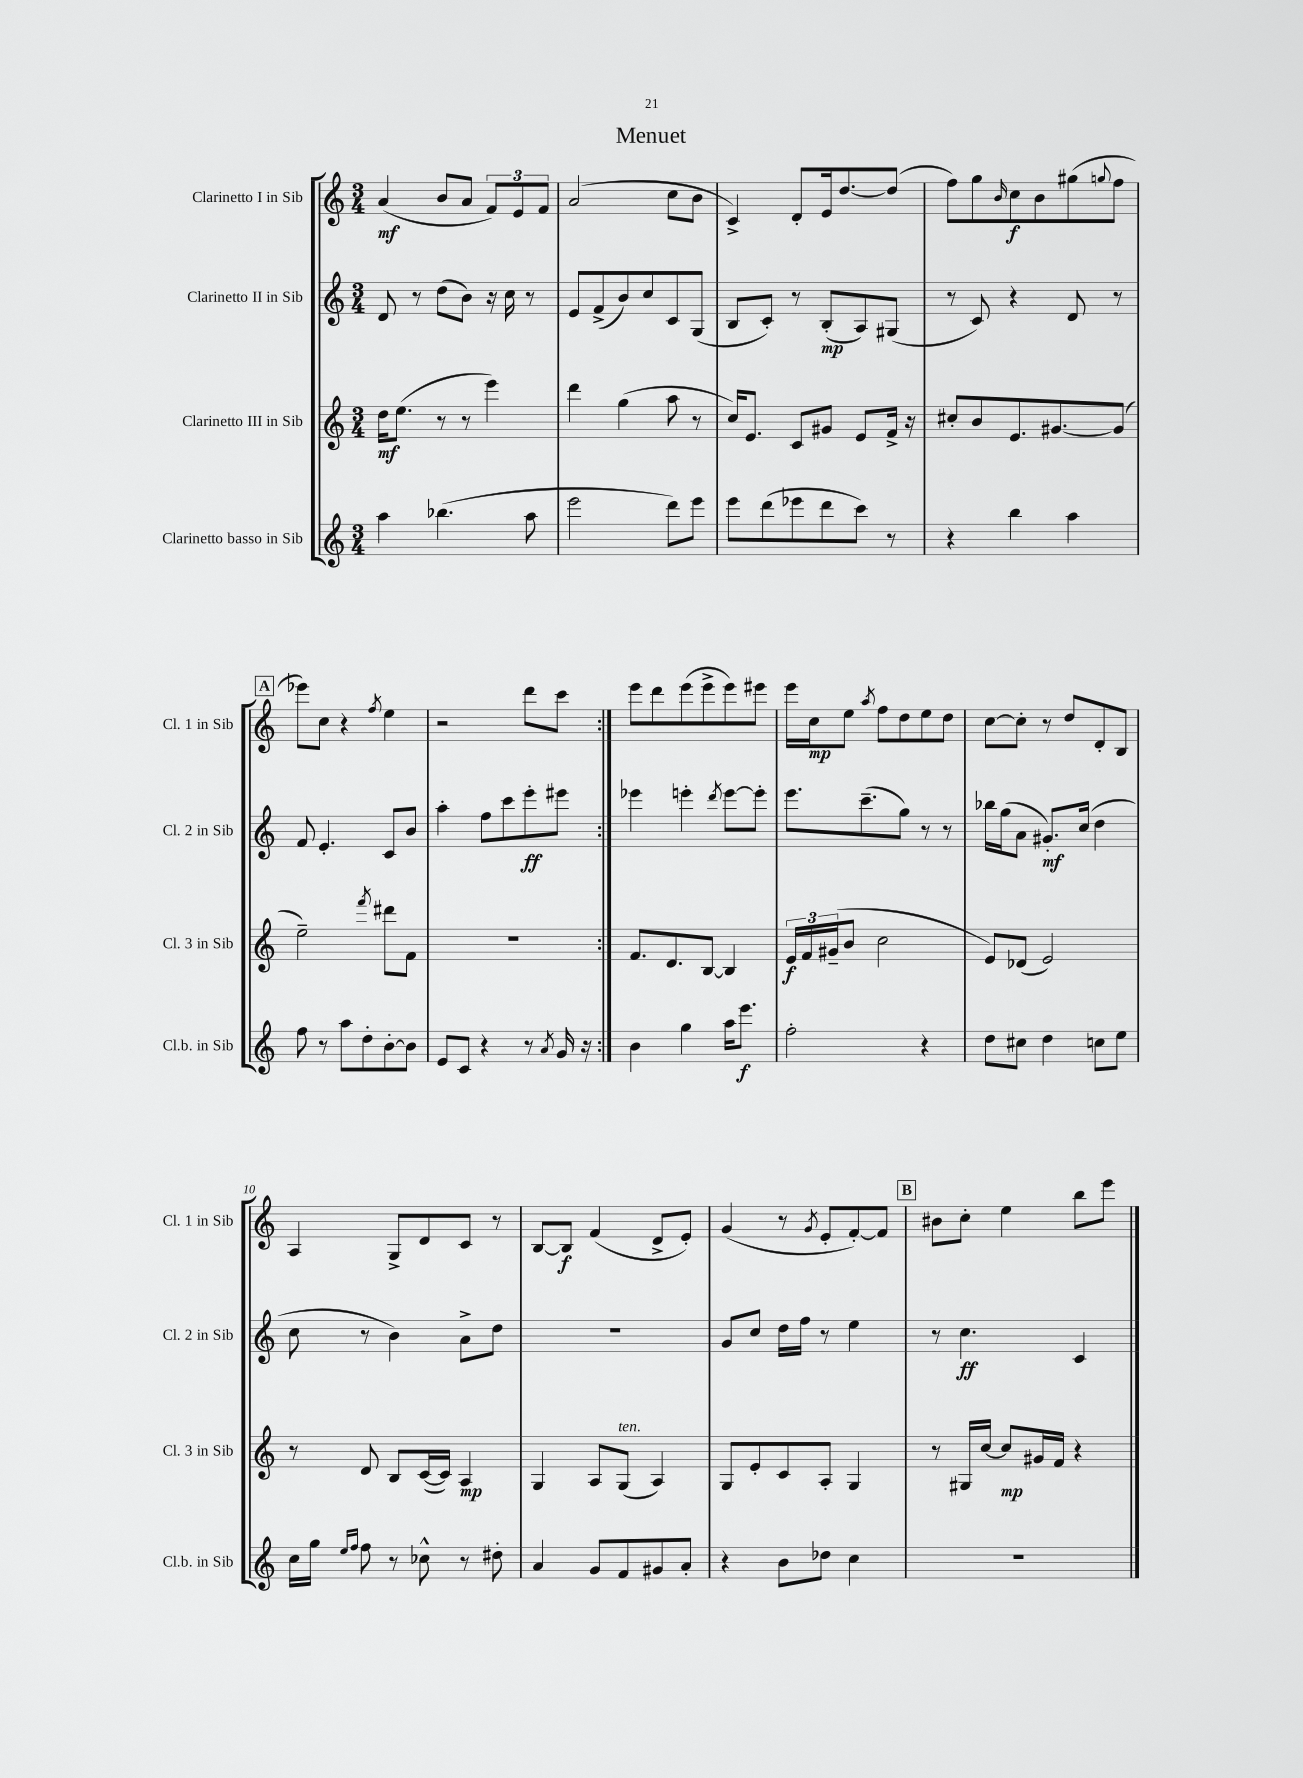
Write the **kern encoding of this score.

**kern	**dynam	**kern	**dynam	**kern	**dynam	**kern	**dynam
*part4	*part4	*part3	*part3	*part2	*part2	*part1	*part1
*staff4	*staff4	*staff3	*staff3	*staff2	*staff2	*staff1	*staff1
*I"Clarinetto basso in Sib	*	*I"Clarinetto III in Sib	*	*I"Clarinetto II in Sib	*	*I"Clarinetto I in Sib	*
*I'Cl.b. in Sib	*	*I'Cl. 3 in Sib	*	*I'Cl. 2 in Sib	*	*I'Cl. 1 in Sib	*
*clefG2	*	*clefG2	*	*clefG2	*	*clefG2	*
*k[]	*	*k[]	*	*k[]	*	*k[]	*
*M3/4	*	*M3/4	*	*M3/4	*	*M3/4	*
=1	=1	=1	=1	=1	=1	=1	=1
4aa\	.	16dd\KL	mf	8d/	.	(4a/	mf
.	.	(8.ee\J	.	.	.	.	.
.	.	.	.	8r	.	.	.
(4.bb-X\	.	8r	.	(8dd\L	.	8b/L	.
.	.	8r	.	8b\J)	.	8a/J	.
.	.	4eee\)	.	16r	.	12f/L)	.
.	.	.	.	16cc\	.	.	.
.	.	.	.	.	.	12e/	.
8aa\	.	.	.	8r	.	.	.
.	.	.	.	.	.	12f/J	.
=2	=2	=2	=2	=2	=2	=2	=2
2eee\	.	4ddd\	.	8e/L	.	(2a/	.
.	.	.	.	(8f^/	.	.	.
.	.	(4gg\	.	8b/)	.	.	.
.	.	.	.	8cc/	.	.	.
8ddd\L)	.	8aa\	.	8c/	.	8cc\L	.
8eee\J	.	8r	.	(8G/J	.	8b\J	.
=3	=3	=3	=3	=3	=3	=3	=3
8eee\L	.	16cc/KL)	.	8B/L	.	4c^/)	.
.	.	8.e/J	.	.	.	.	.
(8ddd\	.	.	.	8c'/J)	.	.	.
8eee-X\	.	8c/L	.	8r	.	8d'/L	.
8ddd\	.	8g#X/J	.	(8B'/L	mp	16e/k	.
.	.	.	.	.	.	[8.dd/	.
8ccc\J)	.	8e/L	.	8A/)	.	.	.
8r	.	16f^/Jk	.	(8G#X/J	.	(8dd/J]	.
.	.	16r	.	.	.	.	.
=4	=4	=4	=4	=4	=4	=4	=4
4r	.	8cc#X'/L	.	8r	.	8ff\L)	.
.	.	8b/	.	8c/)	.	8gg\	.
.	.	.	.	.	.	16qqb/	.
4bb\	.	8.e/	.	4r	.	8cc\	f
.	.	.	.	.	.	8b\	.
.	.	[8.g#X/	.	.	.	.	.
4aa\	.	.	.	8d/	.	(8gg#X\	.
.	.	.	.	.	.	8qqggn/	.
.	.	(8g#/J]	.	8r	.	8ff\J	.
!!LO:LB:g=z
!!LO:REH:place=s1:t=A
=5	=5	=5	=5	=5	=5	=5	=5
8ff\	.	2ee~\)	.	8f/	.	8eee-X\L)	.
8r	.	.	.	4.e'/	.	8cc\J	.
8aa\L	.	.	.	.	.	4r	.
8dd'\	.	.	.	.	.	.	.
.	.	8qfff/	.	.	.	8qff/	.
[8b'\	.	8ddd#X\L	.	8c/L	.	4ee\	.
8b\J]	.	8f\J	.	8b/J	.	.	.
=6	=6	=6	=6	=6	=6	=6	=6
8e/L	.	2.r	.	4aa'\	.	2r	.
8c/J	.	.	.	.	.	.	.
4r	.	.	.	8ff\L	.	.	.
.	.	.	.	8ccc\	.	.	.
8r	.	.	.	8eee'\	ff	8ddd\L	.
8qa/	.	.	.	.	.	.	.
16g/	.	.	.	8eee#X\J	.	8ccc\J	.
16r	.	.	.	.	.	.	.
=7:|!	=7:|!	=7:|!	=7:|!	=7:|!	=7:|!	=7:|!	=7:|!
4b\	.	8.f/L	.	4eee-X\	.	8eee\L	.
.	.	.	.	.	.	8ddd\	.
.	.	8.d/	.	.	.	.	.
4gg\	.	.	.	4eeen'\	.	(8eee\	.
.	.	[8B/J	.	.	.	8eee^\	.
.	.	.	.	8qddd/	.	.	.
16aa\KL	.	4B/]	.	[8eee\L	.	8eee\)	.
8.eee\J	f	.	.	.	.	.	.
.	.	.	.	8eee'\J]	.	8eee#X\J	.
=8	=8	=8	=8	=8	=8	=8	=8
2ff'\	.	24e/LL	f	8.eee\L	.	16eee\LL	.
.	.	24f/	.	.	.	.	.
.	.	.	.	.	.	16cc\J	mp
.	.	(24g#X~/J	.	.	.	.	.
.	.	8b/J	.	.	.	8ee\J	.
.	.	.	.	(8.ccc~\	.	.	.
.	.	.	.	.	.	8qaa/	.
.	.	2cc\	.	.	.	8ff\L	.
.	.	.	.	8gg\J)	.	8dd\	.
4r	.	.	.	8r	.	8ee\	.
.	.	.	.	8r	.	8dd\J	.
=9	=9	=9	=9	=9	=9	=9	=9
8dd\L	.	8e/L)	.	16bb-X\LL	.	[8cc\L	.
.	.	.	.	(16gg\J	.	.	.
8cc#X\J	.	(8d-X/J	.	8a\J	.	8cc'\J]	.
4dd\	.	2e/)	.	8.g#X'/L)	mf	8r	.
.	.	.	.	.	.	8dd/L	.
.	.	.	.	(16cc/Jk	.	.	.
8ccn\L	.	.	.	4dd\	.	8d'/	.
8ee\J	.	.	.	.	.	8B/J	.
!!LO:LB:g=z
=10	=10	=10	=10	=10	=10	=10	=10
16cc\LL	.	8r	.	8cc\	.	4A/	.
16gg\JJ	.	.	.	.	.	.	.
16qqee/LL	.	.	.	.	.	.	.
16qqff/JJ	.	.	.	.	.	.	.
8ff\	.	8d/	.	8r	.	.	.
8r	.	8B/L	.	4b\)	.	8G^/L	.
8cc-X^^\	.	([16c/L	.	.	.	8d/	.
.	.	16c/JJ])	.	.	.	.	.
8r	.	4A/	mp	8a^\L	.	8c/J	.
8dd#X'\	.	.	.	8dd\J	.	8r	.
=11	=11	=11	=11	=11	=11	=11	=11
4a/	.	4G/	.	2.r	.	[8B/L	.
.	.	.	.	.	.	8B/J]	f
8g/L	.	8A/L	.	.	.	(4f/	.
!	!	!LO:TX:a:i:t=ten.	!	!	!	!	!
8f/	.	(8G/J	.	.	.	.	.
8g#X/	.	4A/)	.	.	.	8d^/L	.
8a'/J	.	.	.	.	.	8e'/J)	.
=12	=12	=12	=12	=12	=12	=12	=12
4r	.	8G/L	.	8g/L	.	(4g/	.
.	.	8e'/	.	8cc/J	.	.	.
8b\L	.	8c/	.	16dd\LL	.	8r	.
.	.	.	.	16ff\JJ	.	.	.
.	.	.	.	.	.	8qg/	.
8dd-X\J	.	8A'/J	.	8r	.	8e'/L	.
4cc\	.	4G/	.	4ee\	.	[8f'/)	.
.	.	.	.	.	.	8f/J]	.
!!LO:REH:place=s1:t=B
=13	=13	=13	=13	=13	=13	=13	=13
2.r	.	8r	.	8r	.	8b#X\L	.
.	.	16G#X/LL	.	4.cc\	ff	8cc'\J	.
.	.	[16cc/JJ	.	.	.	.	.
.	.	8cc/L]	mp	.	.	4ee\	.
.	.	16g#X/L	.	.	.	.	.
.	.	16f/JJ	.	.	.	.	.
.	.	4r	.	4c/	.	8bb\L	.
.	.	.	.	.	.	8eee\J	.
==	==	==	==	==	==	==	==
*-	*-	*-	*-	*-	*-	*-	*-
